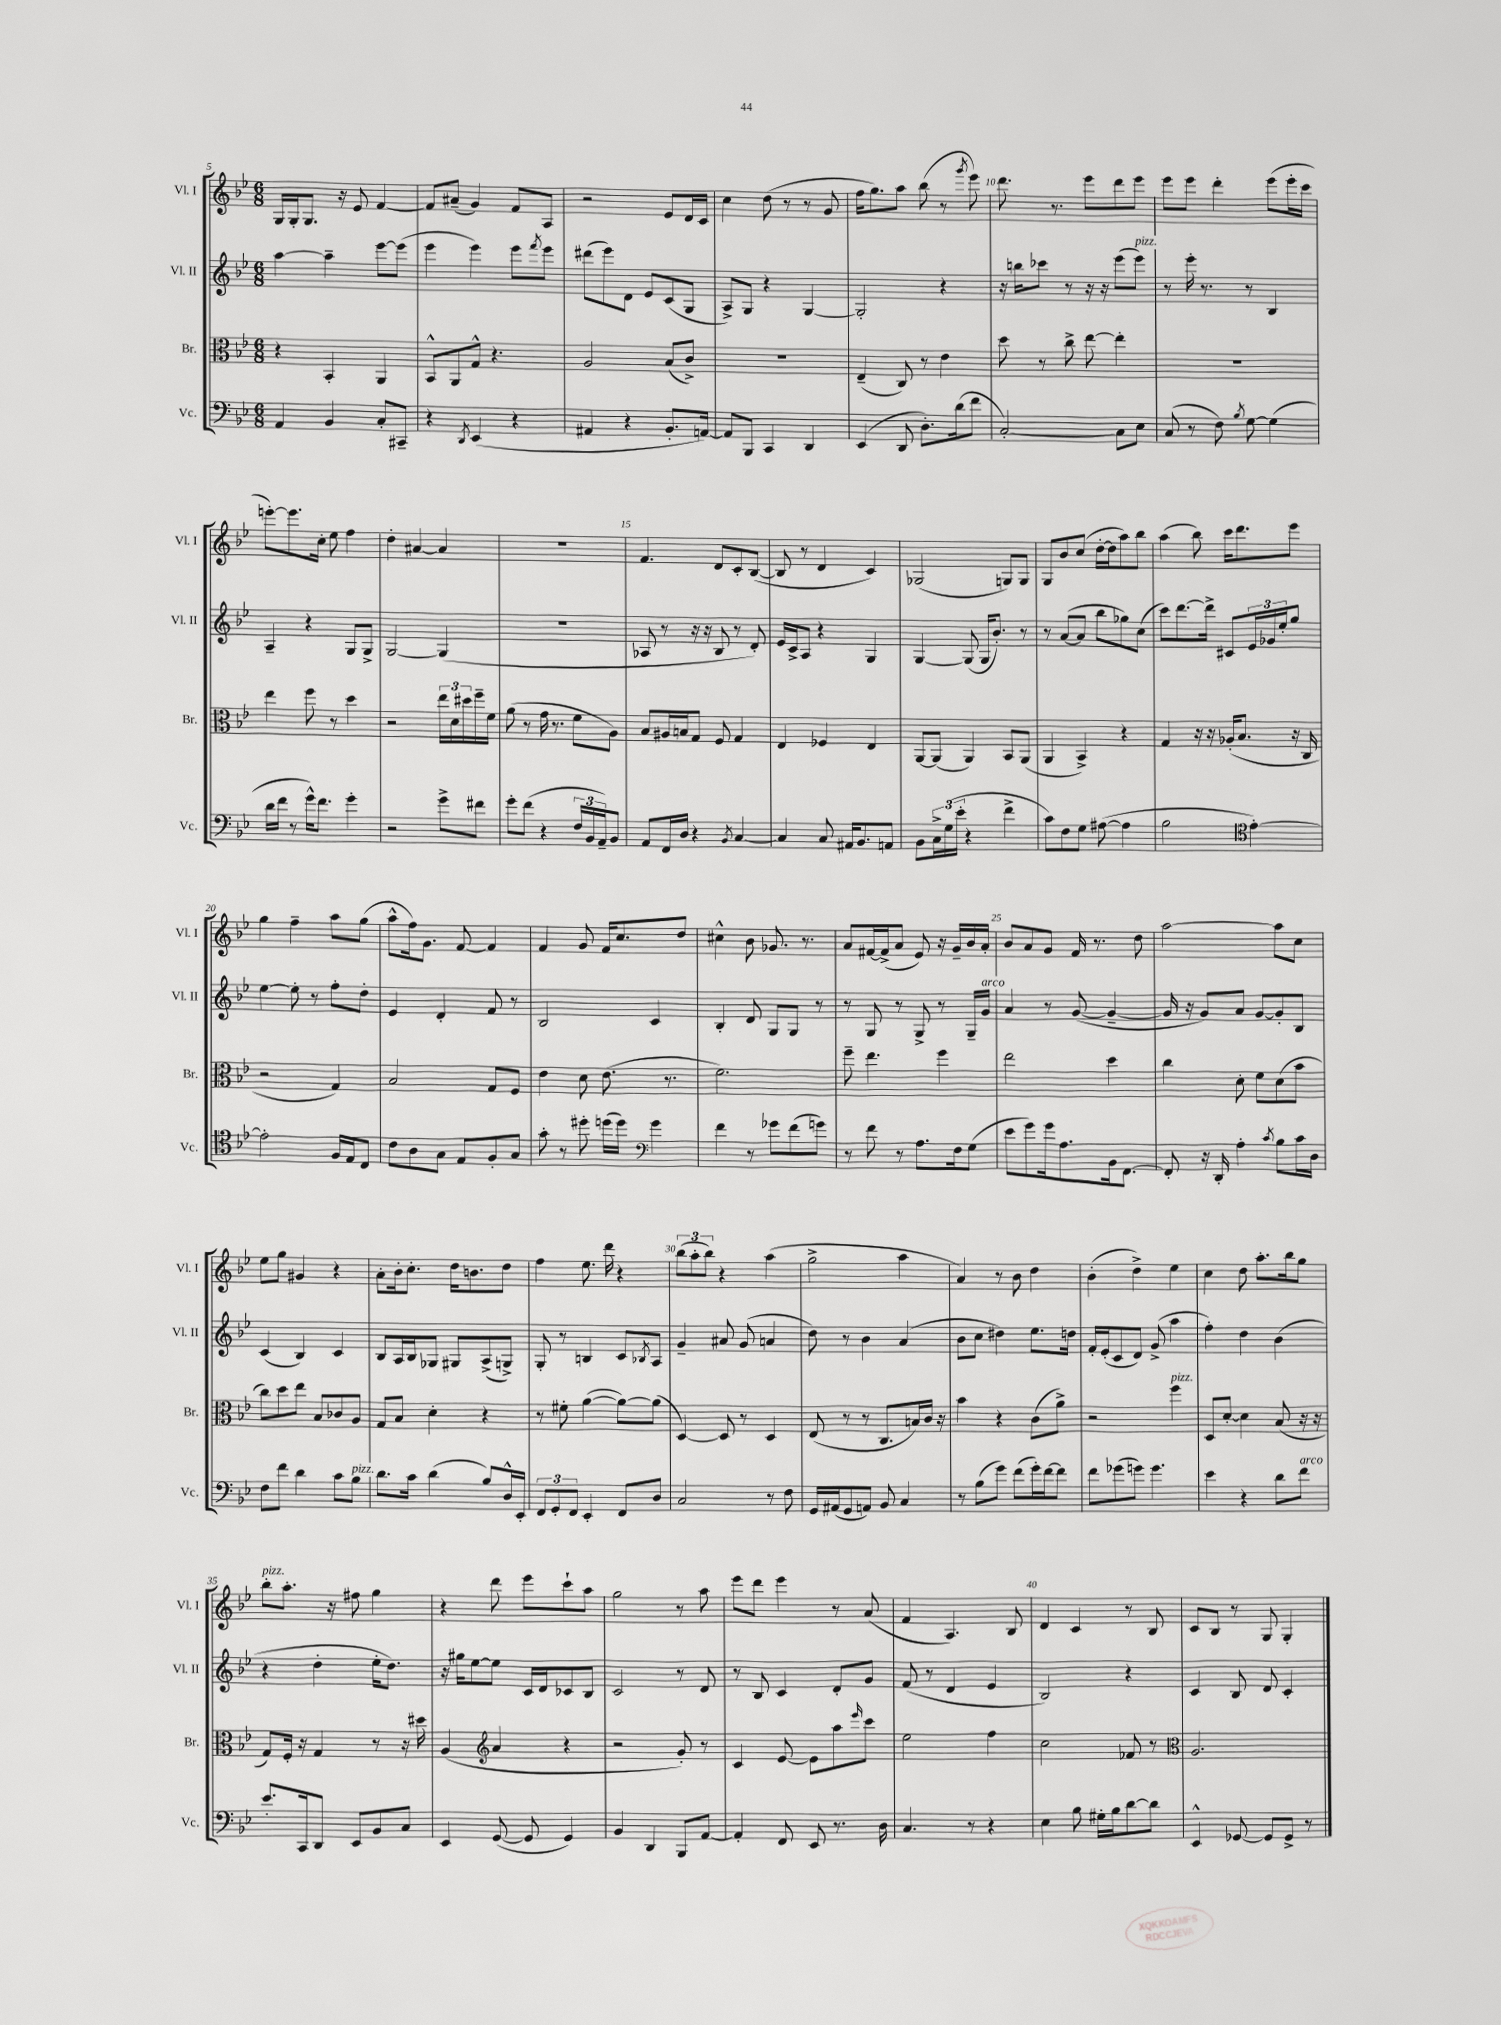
<<
\new StaffGroup <<
\new Staff = "s0" \with { instrumentName = "Vl. I" shortInstrumentName = "Vl. I" } {
    \clef treble \key bes \major \numericTimeSignature \time 6/8
    g16 g16-. g8. r16 ees'8 f'4~ |
    f'8 ais'8--( g'4) f'8 a8 |
    r2 ees'8 d'16 c'16 |
    c''4 d''8( r8 r8 g'8 |
    f''16 g''8.) a''8 bes''8( r8 \acciaccatura { g'''8 } ees'''8) |
    d'''8. r8. ees'''8 d'''8 ees'''8 |
    ees'''8 ees'''8 d'''4-. ees'''8( ees'''16-. c'''16 |
    e'''8~-.) e'''8. c''16-. ees''8 f''4 |
    d''4-. ais'4~ ais'4 |
    R2. |
    f'4. d'8 c'8-. bes8~( |
    bes8 r8 d'4 c'4) |
    ges2( g8) g8 |
    g8 bes'8 c''8( d''16~-. d''16 a''8) bes''8 |
    a''4( bes''8) c'''16 d'''8. ees'''8 |
    g''4 f''4-- a''8 g''8( |
    a''8-^ f''16) g'8. f'8~ f'4 |
    f'4 g'8 f'16 c''8. d''8 |
    cis''4-^ bes'8 ges'8. r8. |
    a'8 fis'16~ fis'16->( a'8 ees'8) r16 g'16-- bes'16 a'16-. |
    bes'8 a'8 g'8 f'16 r8. d''8 |
    a''2~ a''8 c''8 |
    ees''8 g''8 gis'4 r4 |
    a'8-. bes'16-. c''8.-. d''16 b'8. d''8 |
    f''4 ees''8. d'''16 r4 |
    \tuplet 3/2 { bes''8( a''8-. bes''8) } r4 a''4( |
    g''2-> a''4 |
    a'4) r8 bes'8 d''4 |
    bes'4-.( d''4->) ees''4 |
    c''4 d''8 a''8.-. bes''16 g''8 |
    bes''8-.^\markup { \italic "pizz." } a''8.-. r16 fis''8 g''4 |
    r4 d'''8 ees'''8 c'''8-! a''8 |
    g''2 r8 a''8 |
    ees'''8 d'''8 ees'''4 r8 a'8( |
    f'4 a4.) bes8 |
    d'4 c'4 r8 bes8 |
    c'8 bes8 r8 g8 g4-. \bar "|." |
}
\new Staff = "s1" \with { instrumentName = "Vl. II" shortInstrumentName = "Vl. II" } {
    \clef treble \key bes \major \numericTimeSignature \time 6/8
    a''4~ a''4-- ees'''8~ ees'''8( |
    ees'''4 ees'''4) ees'''8 \acciaccatura { f'''8 } ees'''8 |
    dis'''8( ees'''8) d'8 ees'8 c'8( g8 |
    a8->) g8 r4 g4~ |
    g2-. r4 |
    r16 b''16 ces'''8 r8 r16 r16 ees'''8( ees'''8^\markup { \italic "pizz." }) |
    r8 ees'''16-. r8. r8 bes4 |
    a4-- r4 g8 g8-> |
    g2~ g4( |
    R2. |
    aes8 r8 r16 r16 bes8 r8 d'8-.) |
    ees'16 c'16-> a8 r4 g4 |
    g4~ g8( g16 bes'8.-.) r8 |
    r8 a'8~( a'8 bes''8 ges''8) c''8( |
    c'''8) d'''8.~ d'''16-> cis'8 \tuplet 3/2 { ees'16 ges'16 ees''16-. } g''8 |
    ees''4~ ees''8-. r8 f''8-. d''8-. |
    ees'4 d'4-. f'8 r8 |
    bes2 c'4 |
    bes4-. d'8 g8 g8 r8 |
    r8 g8 r8 g8-> r8 g16-- g'16^\markup { \italic "arco" } |
    a'4 r8 g'8~( g'4~-- |
    g'16 r16 g'8) a'8 g'8~ g'8-. bes8 |
    c'4( bes4) c'4 |
    bes8 a16 bes16 ges8 gis8 a8->( g8->) |
    g8-. r8 b4 c'8 \acciaccatura { bes8 } a8 |
    g'4-- ais'8 g'8( a'4 |
    d''8) r8 bes'4 a'4( |
    bes'8 c''8 dis''4) ees''8. d''16 |
    f'16-. ees'16-.( c'8 d'8) g'8->( a''4 |
    f''4-.) d''4 bes'4( |
    r4 d''4-. ees''16-. d''8.) |
    r16 gis''16 ees''8~ ees''8 c'16 d'16 ces'8 bes8 |
    c'2 r8 d'8 |
    r8 bes8 c'4 d'8-. g'8 |
    f'8( r8 d'4 ees'4 |
    bes2) r4 |
    c'4 bes8 d'8 c'4-. \bar "|." |
}
\new Staff = "s2" \with { instrumentName = "Br." shortInstrumentName = "Br." } {
    \clef alto \key bes \major \numericTimeSignature \time 6/8
    r4 bes,4-. a,4 |
    bes,8-^ a,8 g8-^ r4. |
    a2 bes8( c'8->) |
    r2. |
    ees4--( c8) r8 ees'4 |
    d''8 r8 c''8-> ees''8~ ees''4-. |
    R2. |
    ees''4 f''8 r8 d''4 |
    r2 \tuplet 3/2 { ees''16 d'16 dis''16 } f''16-- f'16 |
    a'8( r8 g'16 r8. f'8 a8) |
    bes8 ais16 b16 g8 f8 g4 |
    ees4 fes4 ees4 |
    a,8~ a,8( a,4) bes,8 a,8( |
    a,4 bes,4->) r4 |
    g4 r16 r16 aes16-.( bes8. r16 c16 |
    r2 g4) |
    bes2 g8 f8 |
    ees'4 d'8 ees'8.( r8. |
    f'2.) |
    f''8-- ees''4. f''4 |
    ees''2 d''4 |
    c''4 d'8-. f'8 d'8( bes'8 |
    c''8) d''8 ees''8 bes8 ces'8 a8 |
    g8 bes8 d'4-. r4 |
    r8 fis'8-. a'4~( a'8~) a'8( |
    d4~) d8 r8 d4 |
    ees8( r8 r8 c8. b16) c'16 r16 |
    bes'4 r4 c'8( a'8->) |
    r2 f''4^\markup { \italic "pizz." } |
    d8 d'8~-. d'4 bes8( r16 r16 |
    g8) f16-. r16 g4 r8 r16 dis''16 |
    a4( \clef treble a'4 r4 |
    r2 g'8-.) r8 |
    c'4 ees'8~ ees'8 a''8 \grace { ees'''16 } c'''8 |
    ees''2 f''4 |
    c''2 fes'8 r8 |
    \clef alto a2. \bar "|." |
}
\new Staff = "s3" \with { instrumentName = "Vc." shortInstrumentName = "Vc." } {
    \clef bass \key bes \major \numericTimeSignature \time 6/8
    a,4 bes,4 c8-. cis,8-- |
    r4 \acciaccatura { d,8 } ees,4( r4 |
    ais,4 r4 bes,8.-. a,16~) |
    a,8 bes,,8 c,4 d,4 |
    ees,4( d,8 d8.-.) d'16( f'8 |
    c2~-.) c8 ees8 |
    c8( r8 f8) \acciaccatura { bes8 } g8~ g4( |
    d'16 f'16 r8 g'16-^) f'8. g'4-. |
    r2 g'8-> fis'8 |
    g'8-. f'8( r4 \tuplet 3/2 { f16 bes,16 a,16--) } bes,8 |
    a,8 f,16 d16 r4 \acciaccatura { bes,8 } c4~ |
    c4 c8 ais,16 bes,8. a,8 |
    bes,8 \tuplet 3/2 { c16-> g16( ees'16-. } r4 f'4-> |
    c'8) f8 g8 ais8~( ais4 |
    bes2 \clef tenor ees'4~-.) |
    ees'2-. f16 ees16 c8 |
    c'8 a8 g8 ees8 f8-. g8 |
    g'8-. r8 dis''8-. d''16( d''16) \clef bass g'4 |
    f'4 r8 ges'8 f'8( g'8) |
    r8 f'8 r8 a8. f16 g8( |
    ees'8 g'8) g'16 a8. bes,16 f,8.~ |
    f,8-. r16 d,16-. a4-. \acciaccatura { c'8 } bes8 c'16 d16 |
    f8 f'8 d'4 c'8 bes8^\markup { \italic "pizz." } |
    d'8. c'16 d'4( bes8) d16-^ ees,16-. |
    \tuplet 3/2 { f,8 g,8-. f,8 } ees,4-. f,8 d8 |
    c2 r8 f8 |
    g,16 ais,16( g,8 a,8) bes,8 c4 |
    r8 bes8( g'8) f'8( g'16-.) f'16~ f'8 |
    f'8 ges'8( g'8) g'4. |
    ees'4 r4 d'8 f'8^\markup { \italic "arco" } |
    ees'8.-. c,16 d,8 ees,8 bes,8 c8 |
    ees,4 g,8~( g,8 g,4) |
    bes,4 d,4 bes,,8 a,8~ |
    a,4-. f,8 ees,8 r8. d16 |
    c4. r8 r4 |
    ees4 bes8 gis16-. bes16 d'8~ d'8 |
    ees,4-^ ges,8~ ges,8 ges,8-> r8 \bar "|." |
}
>>
>>
\layout { \context { \Score currentBarNumber = #5 \override BarNumber.break-visibility = ##(#f #t #t) barNumberVisibility = #(every-nth-bar-number-visible 5) } }
